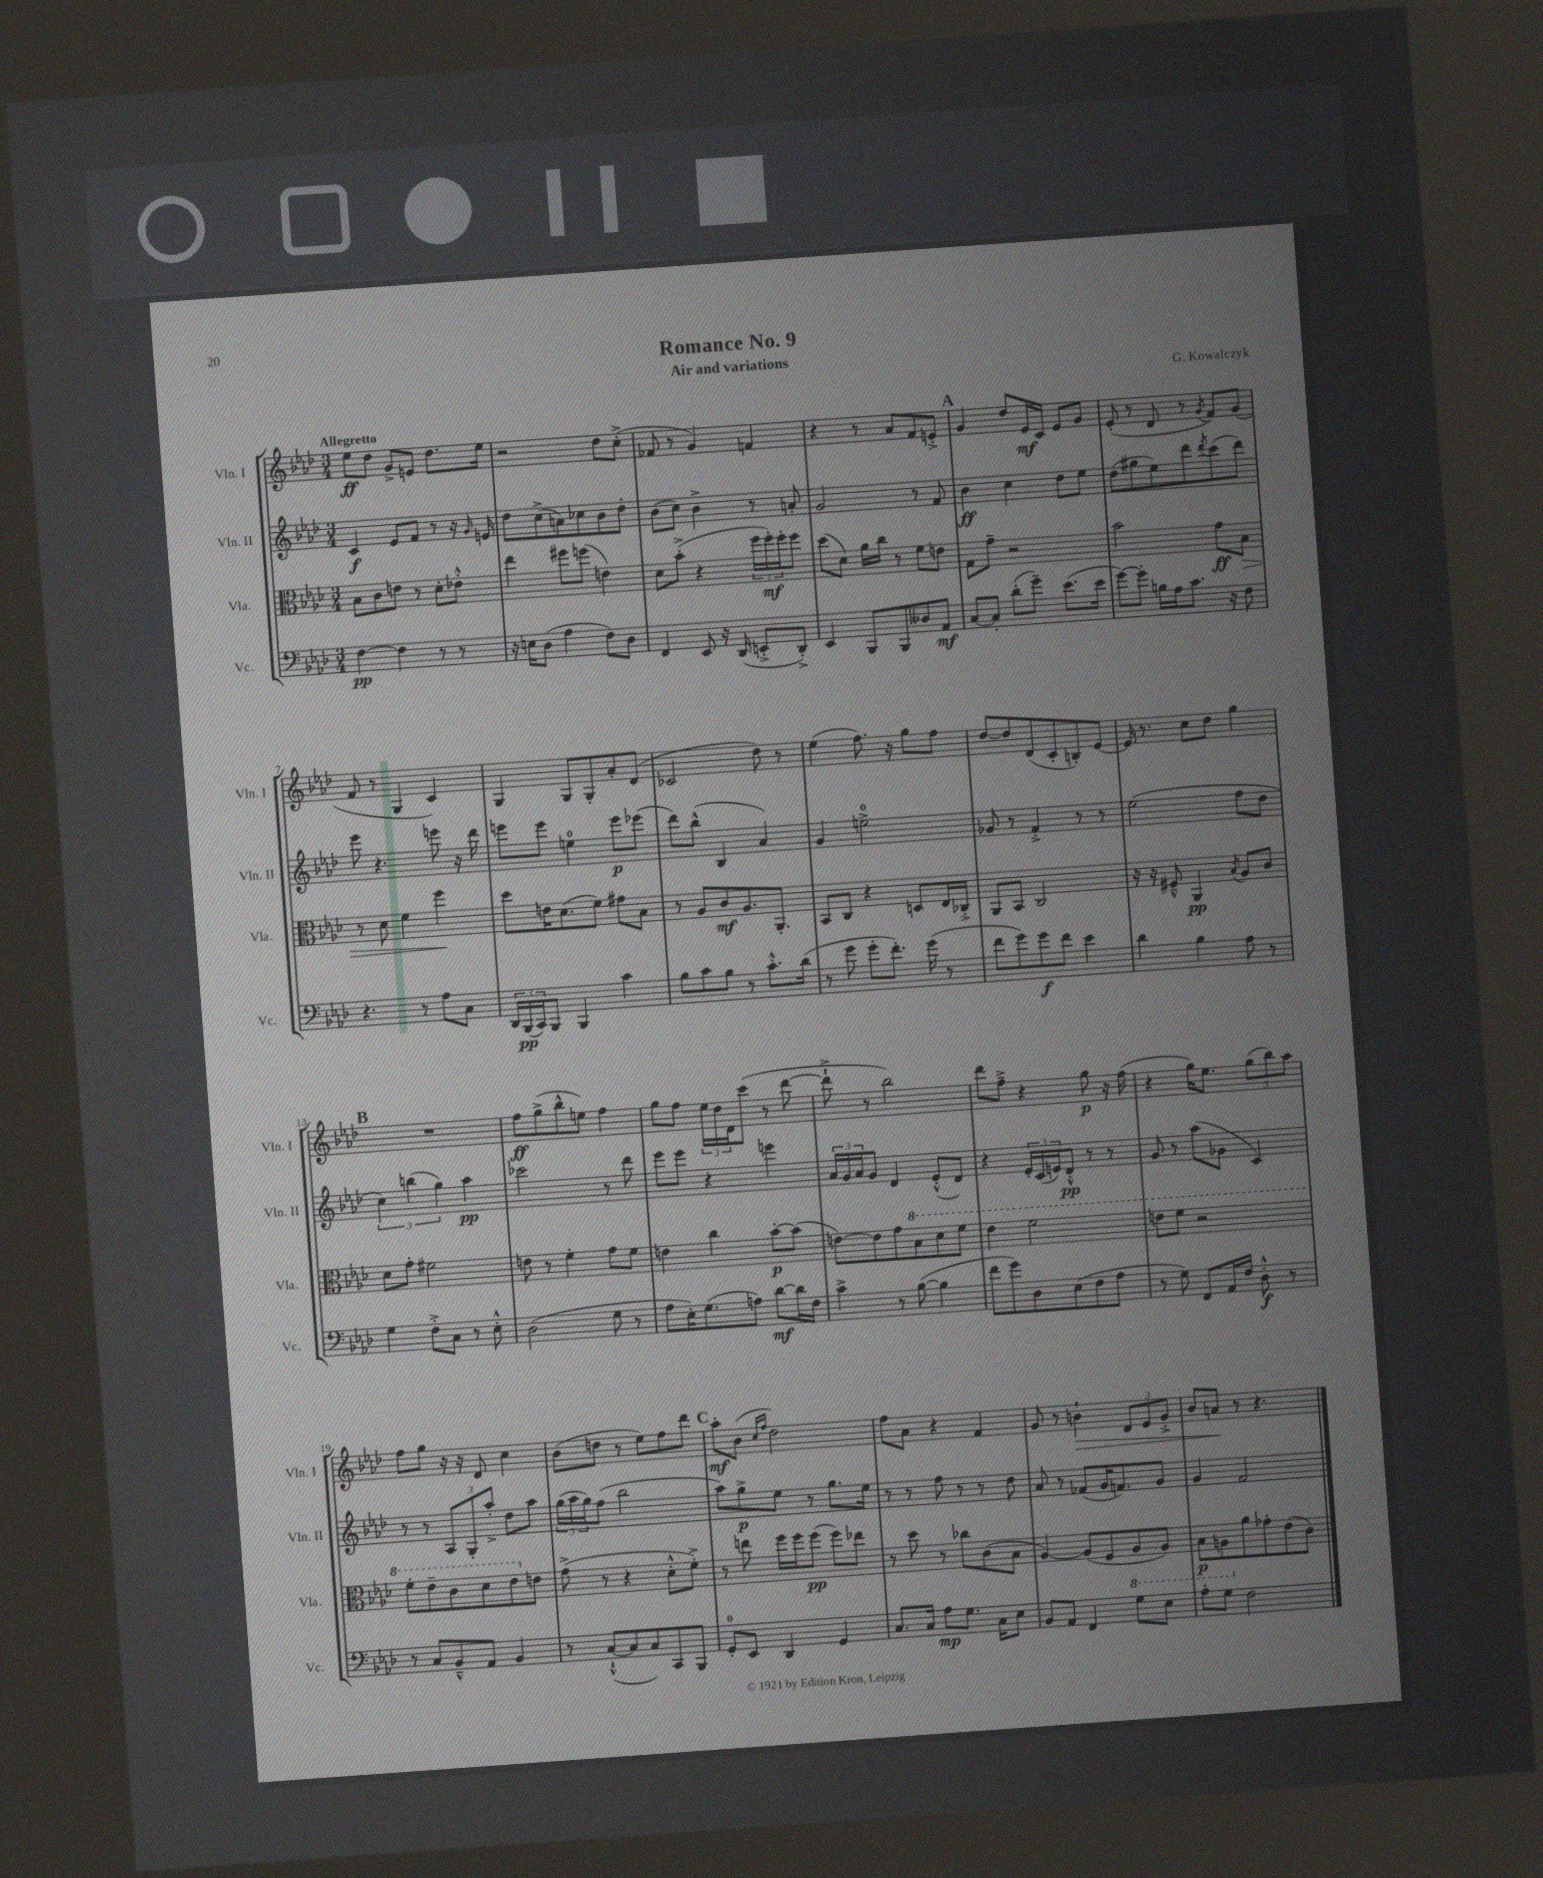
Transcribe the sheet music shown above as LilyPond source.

\header { title = "Romance No. 9" composer = "G. Kowalczyk" subtitle = "Air and variations" }
<<
\new StaffGroup <<
\new Staff = "s0" \with { instrumentName = "Vln. I" shortInstrumentName = "Vln. I" } {
    \clef treble \key aes \major \numericTimeSignature \time 3/4 \tempo "Allegretto"
    ees''8\ff des''8 g'8-> e'8 des''8. ees''16 |
    r2 des''8 c''8-.->( |
    fes'8 r8 g'4) f'4 |
    r4 r8 aes'8 f'8 e'8-.-> |
    \mark \markup { \bold "A" } g'4 des''8 ees'16\mf c'16 ees'8 g'8 |
    ees'8-.( r8 des'8 r8 \acciaccatura { g'8 } f'8) g'8( |
    f'8 r8 g4 c'4) |
    g4 g8 g8-. aes'8-. des'8( |
    ces'2 des''8) r8 |
    ees''4( f''8.) r16 g''8 f''8 |
    des''8~ des''8 des'8( c'8-. b8-.) ees'8~ |
    ees'16 r8. c''8 des''8 g''4 |
    \mark \markup { \bold "B" } R2. |
    f''8\ff g''8->( bes''8-^ e''8) f''4 |
    g''8 f''8 \tuplet 3/2 { ees''16 des''16 des'16 } c'''8( r8 des'''8~ |
    des'''8-!-> r8 bes''2) |
    des'''8 f''8---> r4 g''8\p r16 f''16( |
    r4 g''16) ees''8. \tuplet 3/2 { g''8( bes''8) aes''8 } |
    f''8 g''8 r16 r16 des'8 c''4 |
    bes'8( d''8 r8 ees''8) f''8 des'''8 |
    \mark \markup { \bold "C" } aes''8-.\mf bes'8( \grace { c''16 f''16 } des''2) |
    f''8 aes'8 r4 f'4 |
    g'8 r8 b'4-!\> \tuplet 3/2 { des'8 ees'8 g'8-.-> } |
    bes'8 a'8\! r8 r4. \bar "|." |
}
\new Staff = "s1" \with { instrumentName = "Vln. II" shortInstrumentName = "Vln. II" } {
    \clef treble \key aes \major \numericTimeSignature \time 3/4
    c'4\f ees'8 f'8 r8 r16 \grace { g'16 } e'16 |
    des''8 c''8->( a'8) ces''8 bes'8 des''8-. |
    bes'8( c''8) bes'4-> r8 a'8-. |
    g'2 r8 f'8 |
    \mark \markup { \bold "A" } bes'4\ff c''4 des''8 ees''8 |
    des''8( gis''8 ees''8) des'''8 \acciaccatura { des'''8 } c'''8( des'''8) |
    ees'''8 r4. e'''8 r16 des'''16 |
    e'''8 e'''8 e''4-0 e'''8\p ees'''8( |
    des'''8) bes''8-^( bes4 aes'4) |
    g'4 e''2-0-> |
    ges'8 r8 f'4-.-> r8 r8 |
    ees''2( f''8 des''8 |
    \mark \markup { \bold "B" } \tuplet 3/2 { c''4) b''4( g''4) } aes''4\pp |
    ces'''2 r8 des'''8 |
    ees'''8 ees'''8 r4 e'''4 |
    \tuplet 3/2 { aes'16 g'16 aes'16 } g'8 des'4 ees'8-.-^( des'8) |
    r4 \tuplet 3/2 { ees'16-. c'16( e'16) } des'8-.-^\pp r8 r8 |
    g'8 r8 aes''8( ges'8 c'4) |
    r8 r8 \tuplet 3/2 { aes8 g8-. aes''8-.-> } des''8 aes''8 |
    \tuplet 3/2 { g''16( aes''16 g''16) } f''8( bes''2 |
    \mark \markup { \bold "C" } aes''8) g''8->\p ees''8 r8 g''8. ees''16 |
    r8 r8 f''8 r8 r8 des''8 |
    aes'8 r8 fes'8( g'16 f'8.) g'8 |
    g'4 f'2 \bar "|." |
}
\new Staff = "s2" \with { instrumentName = "Vla." shortInstrumentName = "Vla." } {
    \clef alto \key aes \major \numericTimeSignature \time 3/4
    bes8 c'8 e'8 r8 des'8-. ees'8-.-^ |
    ees''4 fis''8 f''8( e'4) |
    des'8 bes'8-.->( r4 \tuplet 3/2 { f''16 f''16-.\mf) f''16-. } f''8 |
    des''8( des'8) aes'16 c''16 r8 f'8 e'8 |
    \mark \markup { \bold "A" } g8 g'8-- r2 |
    bes'2 g'8\ff bes8\> |
    r8 des'8 f'4 f''4\! |
    des''8 e'16 des'8.( f'8) gis'8 bes8 |
    r8 aes8 c'8\mf aes8. aes,8.-. |
    bes,8 c8 r4 d8 ees16 ces16-.-> |
    aes,8 bes,8 c2 |
    r16 r16 fis8---^ aes,4\pp \acciaccatura { bes8 } aes8 c'8 |
    \mark \markup { \bold "B" } des'8 g'8-. fis'2 |
    e'8 r8 f'4-. g'8 f'8 |
    e'4 c''4 bes'8~-.\p bes'8( |
    e'8~) e'8 g'8 \ottava #1 bes'8 des''8 f''8 |
    ees''4 f''2 |
    e''8 f''8 r2 |
    f''8-. ees''8-- c''8 des''8 ees''8 \ottava #0 e'8 |
    g'8->( r8 r4 des'8-.-^ f'8-.->) |
    \mark \markup { \bold "C" } r8 e''8 f''16 f''16 f''8\pp( f''8) ees''8 |
    r8 des''8 r8 ces''8 c'8( bes8 |
    aes4~) aes8( f8 \ottava #-1 aes,8 aes,8) |
    bes,8\p a,8 \ottava #0 aes'8 ges'8-. ees'8( c'8) \bar "|." |
}
\new Staff = "s3" \with { instrumentName = "Vc." shortInstrumentName = "Vc." } {
    \clef bass \key aes \major \numericTimeSignature \time 3/4
    f4~\pp f4 r8 r8 |
    r16 e16 des8( aes4 f8) des8 |
    f,4 ees,8 r16 des,16( e,8-.-> des,8-.->) |
    ees,4 bes,,8 bes,,8 deses8 aes,8\mf |
    \mark \markup { \bold "A" } c8~ c8-. des'8-.( g'8--) ees'8.( ees'16 |
    g'8~) g'8-. b16 aes16 c'8. r16 f8 |
    r4. r8 aes8 c8 |
    \tuplet 3/2 { des,16 bes,,16\pp( c,16) } bes,,8 bes,,4 c'4 |
    bes8 c'8 bes8 r8 c'8.-.-^ des'16( |
    r8 g'8 g'8-. f'8.-.) g'16( r8 |
    f'8 g'8) g'8\f f'8 ees'4 |
    des'4 bes4 aes8 r8 |
    \mark \markup { \bold "B" } g4 f8-.-> c8 r8 ees8-.-^ |
    des2( g8 r8 |
    aes8 ees16-.) g8.( a8) des'8~\mf des'16 f16 |
    c'4-> r8 bes8~( bes4 |
    f'8 g'8) des8 ees8( f8 aes8 |
    r8 g8) f,8 aes,16 f16 des8-.-^\f r8 |
    r8 c8 bes,8---^ aes,8 bes,4 |
    r8 c8~-!-^( c8 c8) c,8 bes,,8 |
    \mark \markup { \bold "C" } g,8-0-. ees,8 des,4 g,4 |
    c8. c16 aes8\mp g8. c16 ees8 |
    bes,8 aes,8 f,4 g8 ees8 |
    aes8-. g8 f2 \bar "|." |
}
>>
>>
